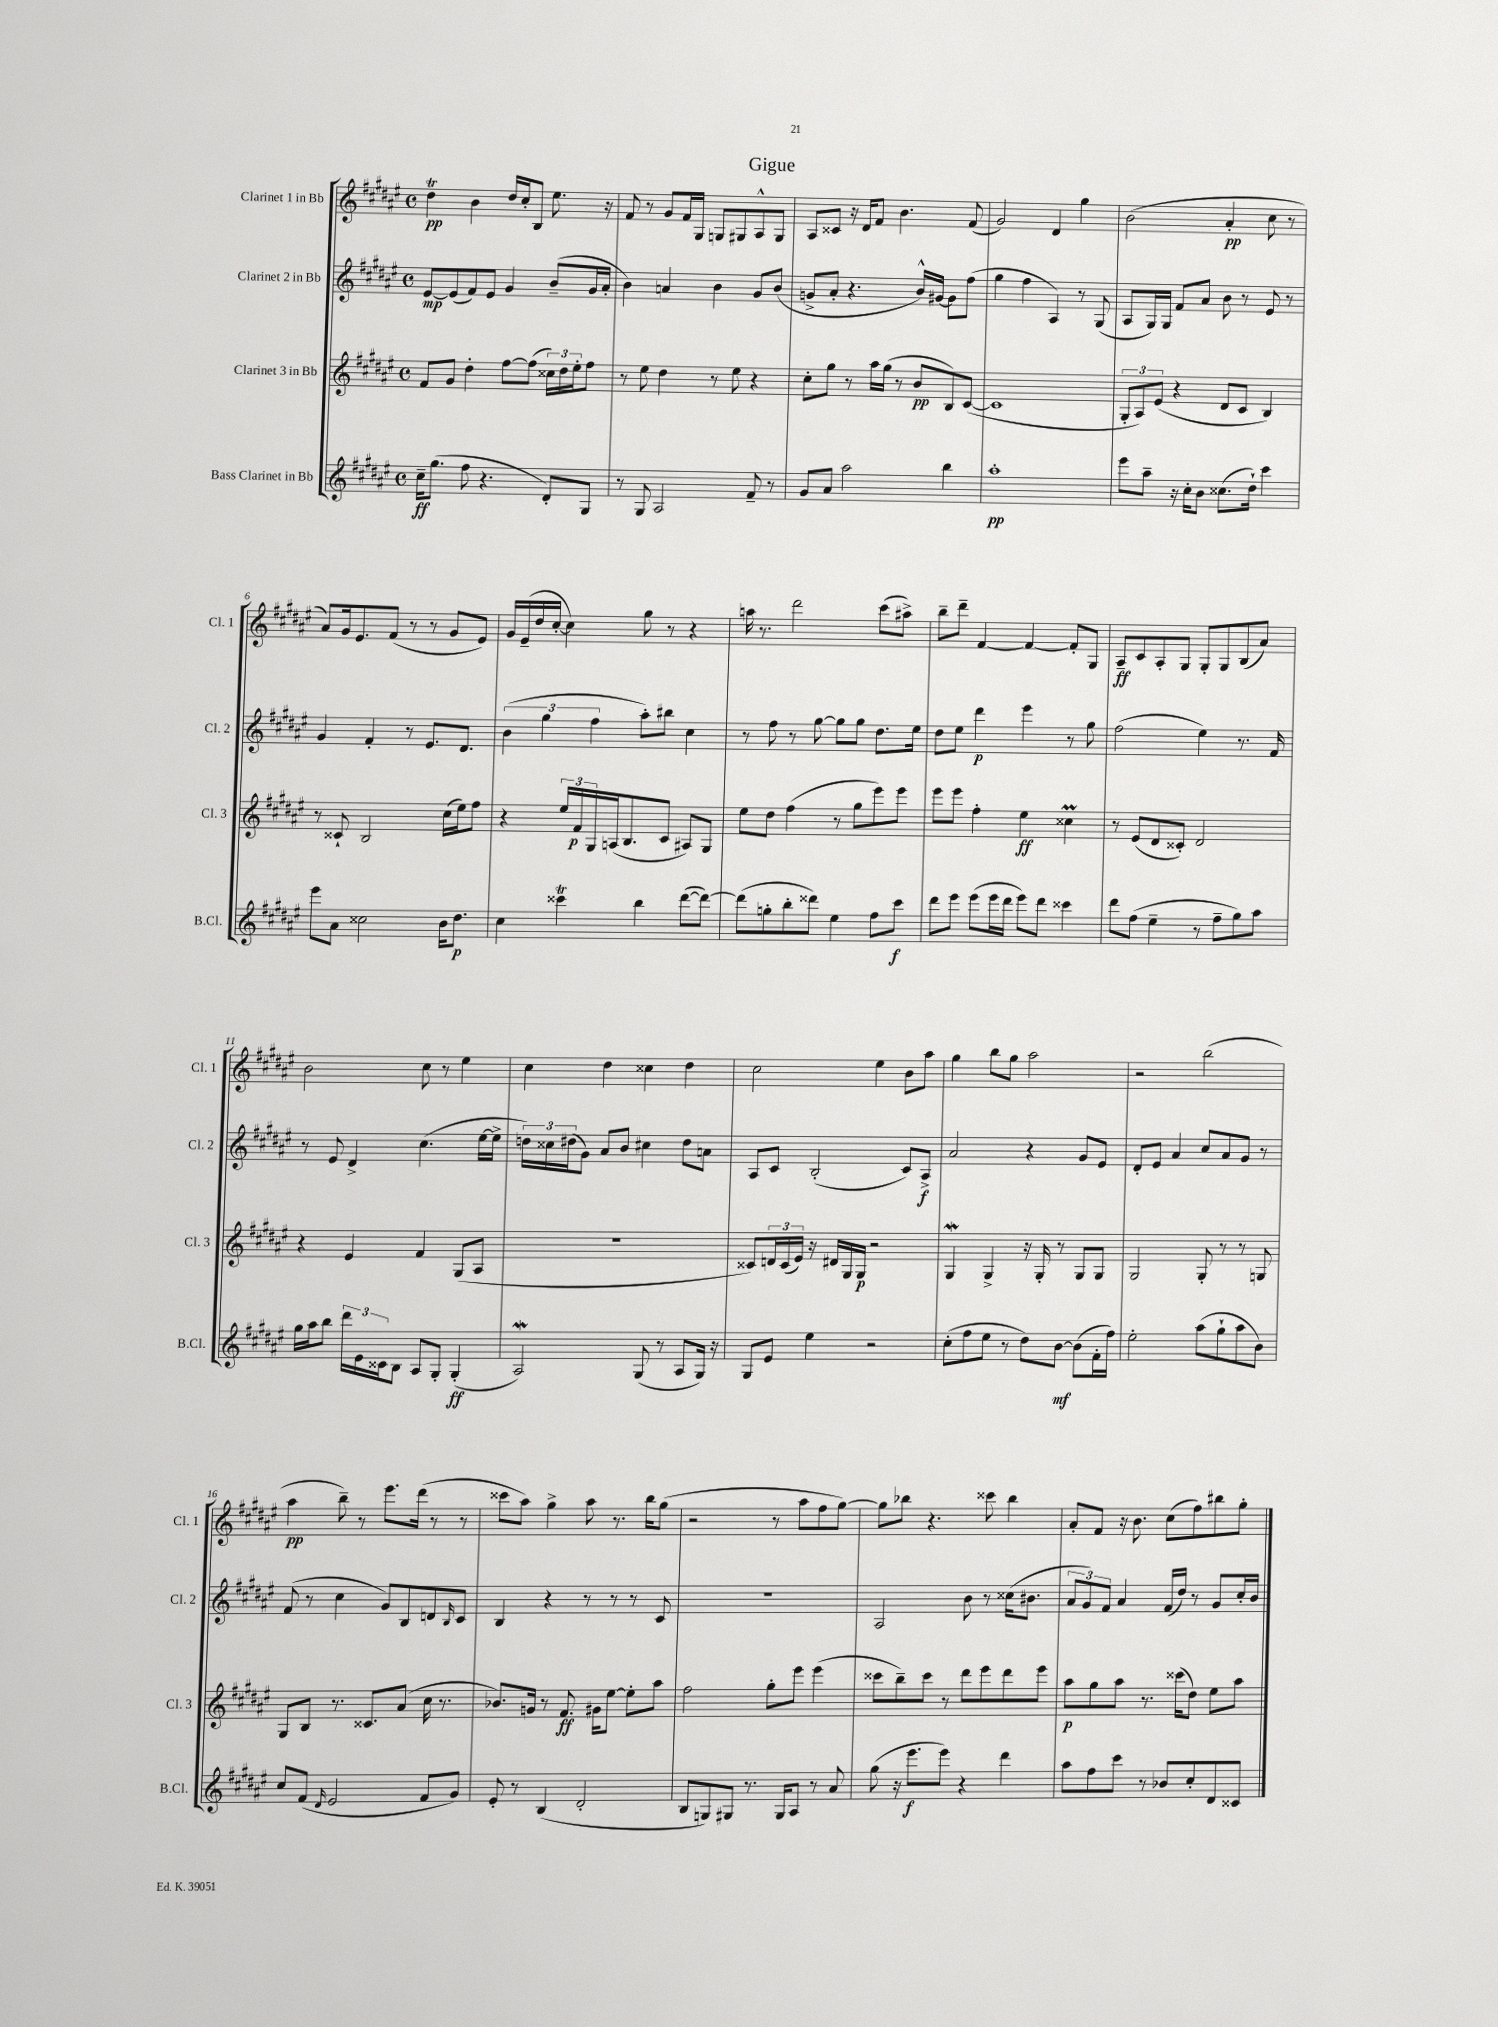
\header { title = "Gigue" }
<<
\new StaffGroup <<
\new Staff = "s0" \with { instrumentName = "Clarinet 1 in Bb" shortInstrumentName = "Cl. 1" } {
    \clef treble \key fis \major \defaultTimeSignature \time 4/4
    dis''4\trill\pp b'4 dis''16 cis''16-. b8 eis''8. r16 |
    fis'8 r8 gis'8 fis'16 gis16 g8 gis8 ais8-^ gis8 |
    ais8 cisis'8 r16 dis'16 fis'8 b'4. fis'8( |
    gis'2) dis'4 gis''4 |
    b'2( ais'4-.\pp cis''8 r8 |
    ais'8) gis'16 eis'8. fis'8( r8 r8 gis'8 eis'8) |
    gis'16 eis'16--( dis''16 cis''16~-. cis''4) gis''8 r8 r4 |
    a''16 r8. dis'''2 cis'''8( ais''8->) |
    b''8-- dis'''8-- fis'4~ fis'4~ fis'8-. gis8 |
    ais8--\ff cis'8 ais8-. gis8 gis8-. gis8 b8( ais'8) |
    b'2 cis''8 r8 eis''4 |
    cis''4 dis''4 cisis''4 dis''4 |
    cis''2 eis''4 b'8 ais''8 |
    gis''4 b''8 gis''8 ais''2 |
    r2 b''2( |
    ais''4\pp b''8--) r8 eis'''8. dis'''16( r8 r8 |
    cisis'''8 ais''8) gis''4-> ais''8 r8. b''16 gis''8( |
    r2 r8 ais''8 fis''8 gis''8~) |
    gis''8 bes''8 r4. cisis'''8 bes''4 |
    ais'8-. fis'8 r16 b'8. cis''8( fis''8) bis''8 gis''8-. \bar "|." |
}
\new Staff = "s1" \with { instrumentName = "Clarinet 2 in Bb" shortInstrumentName = "Cl. 2" } {
    \clef treble \key fis \major \defaultTimeSignature \time 4/4
    eis'8~\mp eis'8( fis'8) eis'8 gis'4 b'8--( gis'16 ais'16-. |
    b'4) a'4 b'4 gis'8 b'8( |
    g'8-> ais'8-. r4. b'16-^) gis'16~ gis'8 fis''8( |
    gis''4 fis''4 ais4) r8 gis8( |
    ais8 gis16) gis16 fis'8 ais'8 b'8 r8 eis'8 r8 |
    gis'4 fis'4-. r8 eis'8. dis'8. |
    \tuplet 3/2 { b'4( gis''4 fis''4 } ais''8-.) bis''8 cis''4 |
    r8 fis''8 r8 gis''8~ gis''8 gis''8 dis''8. eis''16 |
    dis''8 eis''8 dis'''4\p eis'''4 r8 gis''8 |
    fis''2( eis''4) r8. fis'16 |
    r8 eis'8 dis'4-> cis''4.( eis''16~ eis''16-> |
    \tuplet 3/2 { d''16) cisis''16 dis''16( } gis'8) ais'8 b'8 cis''4 dis''8 a'8 |
    ais8 cis'8 b2-.( cis'8) ais8->\f |
    ais'2 r4 gis'8 eis'8 |
    dis'8-. eis'8 ais'4 cis''8 ais'8 gis'8 r8 |
    fis'8( r8 cis''4 gis'8) b8 d'8 \grace { b16 } cis'8 |
    b4 r4 r8 r8 r8 cis'8 |
    R1 |
    ais2 b'8 r8 cisis''16( bis'8. |
    \tuplet 3/2 { ais'8 gis'8) fis'8 } ais'4 fis'16( dis''16) r8 gis'8 cis''16-. b'16 \bar "|." |
}
\new Staff = "s2" \with { instrumentName = "Clarinet 3 in Bb" shortInstrumentName = "Cl. 3" } {
    \clef treble \key fis \major \defaultTimeSignature \time 4/4
    fis'8 gis'8 dis''4-. fis''8~ fis''8( \tuplet 3/2 { cisis''16) dis''16 eis''16-. } fis''8 |
    r8 eis''8 dis''4 r8 eis''8 r4 |
    cis''8-. gis''8 r8 ais''16 gis''16( r8 b'8\pp b8) cis'8~( |
    cis'1 |
    \tuplet 3/2 { gis8-. ais8) eis'8( } r4 dis'8 cis'8 b4) |
    r8 cisis'8-! b2 cis''16( eis''16) fis''8 |
    r4 \tuplet 3/2 { eis''16 fis'16\p gis16 } a16( b8. cis'8 ais8) gis8 |
    eis''8 dis''8 fis''4( r8 gis''8 eis'''8) eis'''8 |
    eis'''8 eis'''8 fis''4-. eis''4\ff cisis''4\prall |
    r8 eis'8( dis'8 cisis'8-.) dis'2 |
    r4 eis'4 fis'4 gis8( ais8 |
    R1 |
    cisis'8) \tuplet 3/2 { d'16 cisis'16( eis'16) } r16 dis'16 gis16 gis16\p r2 |
    gis4\mordent gis4-> r16 gis16-. r8 gis8 gis8 |
    gis2 gis8-. r8 r8 g8 |
    gis8 b8 r8. cisis'8. ais'8( cis''16 r8. |
    bes'8.) g'16 r8 fis'8.\ff gis'16 eis''8~ eis''8-. ais''8 |
    fis''2 gis''8-. eis'''8 eis'''4( |
    cisis'''8 b''8--) cisis'''8 r8 dis'''8 eis'''8 dis'''8 eis'''8 |
    ais''8\p gis''8 ais''8 r8. cisis'''16( dis''8) eis''8 ais''8 \bar "|." |
}
\new Staff = "s3" \with { instrumentName = "Bass Clarinet in Bb" shortInstrumentName = "B.Cl." } {
    \clef treble \key fis \major \defaultTimeSignature \time 4/4
    cis''16--\ff gis''8.( fis''8 r4. dis'8-.) gis8 |
    r8 gis8 ais2 fis'8-- r8 |
    gis'8 ais'8 ais''2 b''4 |
    ais''1-.\pp |
    eis'''8 ais''8-- r16 cis''16-. b'8 cisis''8.( dis''16-!) cis'''4 |
    eis'''8 ais'8 cisis''2 b'16 dis''8.\p |
    cis''4 cisis'''4\trill b''4 dis'''8~( dis'''8~) |
    dis'''8( g''8-. b''8-. disis'''8) eis''4 fis''8 cis'''8\f |
    dis'''8 eis'''8 eis'''8( eis'''16 dis'''16 eis'''8) dis'''8 cisis'''4 |
    dis'''8 fis''8( eis''4-- r8 fis''8-- gis''8) ais''8 |
    gis''16 ais''16 b''8 \tuplet 3/2 { dis'''16 eis'16 cisis'16 } b8 ais8 gis8-. gis4-.\ff( |
    ais2\mordent) gis8( r8 ais8 gis16) r16 |
    gis8 eis'8 eis''4 r2 |
    cis''8-.( fis''8 eis''8 r8 dis''8) b'8~\mf b'8( fis'16-. fis''16) |
    eis''2-. ais''8( gis''8-! ais''8 b'8) |
    cis''8 fis'8( \grace { dis'16 } eis'2 fis'8 gis'8) |
    eis'8-. r8 b4( dis'2-. |
    b8 g8) gis8 r8. gis16 ais8 r8 ais'8 |
    gis''8( r16 eis'''8.\f eis'''8) r4 dis'''4 |
    ais''8 fis''8 cis'''8 r8 bes'8 cis''8-. dis'8 cisis'8 \bar "|." |
}
>>
>>
